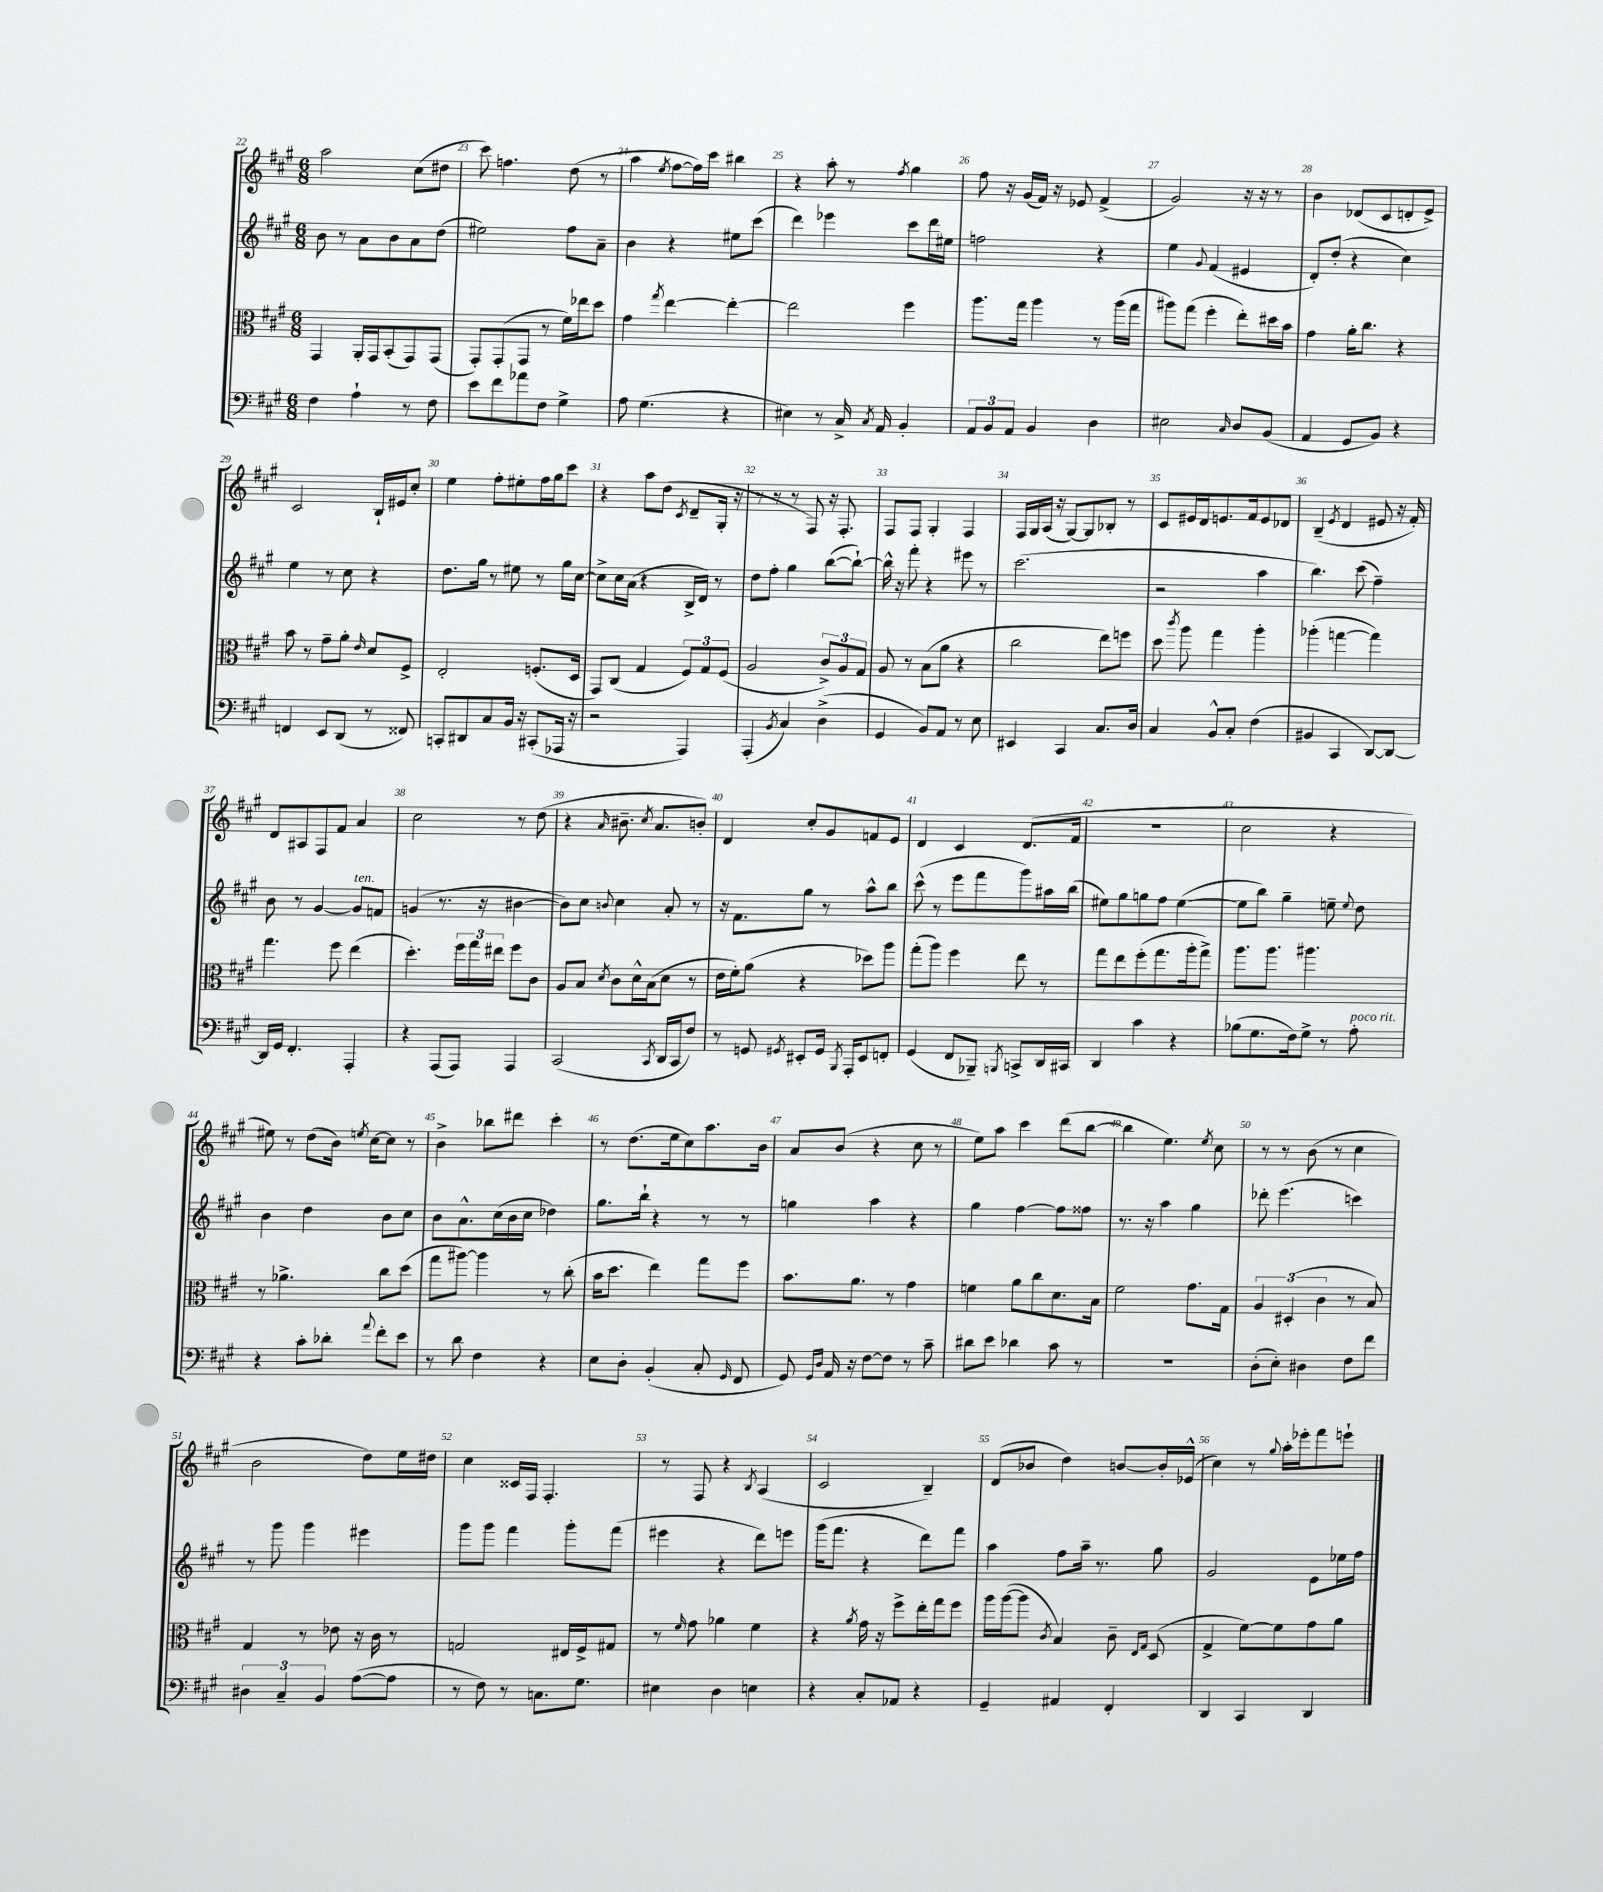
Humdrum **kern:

**kern	**kern	**kern	**kern
*staff4	*staff3	*staff2	*staff1
*clefF4	*clefC3	*clefG2	*clefG2
*k[f#c#g#]	*k[f#c#g#]	*k[f#c#g#]	*k[f#c#g#]
*M6/8	*M6/8	*M6/8	*M6/8
4F#	4GG#	8b	2aa
.	.	8r	.
4A`	16AA'	8a	.
.	16GG#	.	.
.	(8BB'	8b	.
8r	8GG#)	8a	(8cc#
8F#	(8GG#	(8dd	8dd#
=	=	=	=
8e	8GG#')	2ee#)	8ccc#)
8f#	(8GG#'	.	4.ff
8a-	8GG#	.	.
8F#	8r	.	.
4G#^	16f#)	8ff#	(8dd
.	16ee-	.	.
.	8dd	8a~	8r
=	=	=	=
8A	4g#	4b	4aa
(4.G#	.	.	.
.	8qgg#	.	8qee
.	[4ee	4r	[8ff#
.	.	.	16ff#])
.	.	.	16ccc#
4r	4ee'_	8ee#	4bb#
.	.	(8ccc#	.
=	=	=	=
4E#)	2ee]	4ddd)	4r
8r	.	4eee-	8aa'
16C#^	.	.	8r
8qC#	.	.	.
16AA	.	.	.
.	.	.	8qff#
4BB'	4ff#	8ccc#	4gg#
.	.	16ddd	.
.	.	16ee#	.
=	=	=	=
12AA	8.aa	2ff	8ff#
12BB	.	.	.
.	.	.	16r
12AA	.	.	.
.	16gg#	.	(16g#
4BB	4aa	.	16f#)
.	.	.	16r
.	.	.	8e-
4D	8r	4r	(4f#^
.	(16aa	.	.
.	16gg#	.	.
=	=	=	=
2E#	8aa#)	4ee	2g#)
.	(8gg#	.	.
.	.	8qqg#	.
.	4ff#'	(4f#	.
16qqC#	.	.	.
8D	8ee')	4e#	16r
.	.	.	16r
(8BB	16dd#	.	8r
.	16b	.	.
=	=	=	=
4AA	4g#	8d')	4b
.	.	(8dd'	.
8GG#	16a'	4r	(8d-
.	8.cc#	.	.
8BB)	.	.	8c#
4r	4r	4cc#)	8d'
.	.	.	8e^)
=	=	=	=
4FF	8b	4ee	2c#
.	8r	.	.
8EE	8g#~	8r	.
(8DD	8a'	8cc#	.
.	16qqe	.	.
8r	8d	4r	16B`
.	.	.	16e#
8FF##)	8F#^	.	8cc#'
=	=	=	=
8CC'	2E'	8.dd	4ee
8DD#	.	.	.
.	.	16gg#	.
8C#	.	8r	8ff#'
16BB	.	8ee#	8ee#'
16r	.	.	.
(8CC#'	(8.F'	8r	16ff#
.	.	.	16gg#
16AAA-	.	16gg#	8ccc#
16r	16D	[16cc#	.
=	=	=	=
2r	8GG#)	8cc#^]	4r
.	(8C#	16cc#	.
.	.	(16a	.
.	4G#	4r	8aa
.	.	.	(8dd
.	.	.	8qc#
4AAA)	12F#)	16B^	8d~
.	.	16d)	.
.	12G#	.	.
.	.	8r	16G#'
.	(12F#	.	.
.	.	.	16r
=	=	=	=
(4AAA'	2A	8dd	8r
.	.	8ff#'	8r
8qBB	.	.	.
4C#)	.	4gg#	8r
.	.	.	8F#)
(4D^	12c#^)	([8bb	16r
.	.	.	8.F#'
.	12A	.	.
.	.	8bb`_)	.
.	12G#	.	.
=	=	=	=
4GG#	8A	16bb^^]	8F#
.	.	16r	.
.	8r	8fff#'	8F#
8BB)	(8B	4r	4G#'
8AA	8a	.	.
8r	4r	8eee#	4F#
8E	.	8r	.
=	=	=	=
4EE#	2cc#	(2.ccc#	16F#
.	.	.	16G#
.	.	.	(16A
.	.	.	16r
4CC#	.	.	[8G#)
.	.	.	8G#]
8.C#	8ee)	.	8B-'
.	8ff	.	8r
16D	.	.	.
=	=	=	=
4C#	8dd	2r	8c#
.	8qccc#	.	.
.	8aa	.	16e#
.	.	.	16d
8BB^^	4gg#	.	8.e
8C#'	.	.	.
.	.	.	16f#
(4F#	4aa'	4aa	8e
.	.	.	8d-
=	=	=	=
4BB#	(4aa-'	4.bb)	(4B~
.	.	.	8qe
4CC#	[4gg	.	4d
.	.	(8ccc#	.
[8DD)	4gg])	4ff#~)	8e#
8DD_	.	.	16r
.	.	.	16f#')
=	=	=	=
16DD]	4.gg#	8b	8d
16GG#	.	.	.
4.FF#'	.	8r	8A#
.	.	[4g#	8F#
.	8ff#	.	8f#
4AAA'	(4ee	8g#]	4a
.	.	8f	.
=	=	=	=
4r	4.dd')	(4g	2cc#
(8AAA	.	8.r	.
8AAA)	24ff#	.	.
.	24gg#	.	.
.	.	16r	.
.	24ee#	.	.
4AAA	8ff#	[4b#	8r
.	8c#	.	(8dd
=	=	=	=
(2CC#	8A	8b#])	4r
.	8B	8cc#	.
.	8qd	8qqb	16qqa
.	8c#	4cc#	8.b#~
.	16d^^	.	.
.	.	.	8qcc#
.	(16B	.	8.a
8qCC#	.	.	.
16DD	8d	8a'	.
16CC#	.	.	.
8F#)	8r	8r	8b')
=	=	=	=
8r	16e	16r	4d
.	16f#')	8.f#	.
8GG	(8a	.	.
8qGG#	.	.	.
8EE#'	4r	8gg#	8cc#'
16GG#	.	8r	8g#
8qBBB	.	.	.
16AAA'	.	.	.
8EE#	8dd-)	8aa^^	8f
8FF'	8aa	8bb	8e
=	=	=	=
(4GG#	(8gg#'	(8ccc#^^	4d
.	8aa)	8r	.
8FF#	4ff#	8eee	4c#
8BBB-~)	.	8fff#	.
8qBBB	.	.	.
8CC^	8ee	8ggg#)	(8.d
16DD	8r	16aa#	.
16CC#	.	(16bb	16f#
=	=	=	=
4DD	8gg#	8ee#)	2.r
.	8ee	8gg#	.
4c#	(8ff#'	8gg	.
.	8.gg#	8ff#	.
4r	.	([4ee#	.
.	16aa'	.	.
.	8gg#^)	.	.
=	=	=	=
(8B-	8.aa	8ee#]	2cc#
8.G#	.	8bb)	.
.	8.aa	.	.
.	.	4gg#~	.
16F#)	.	.	.
8G#^	4.aa#	.	.
8r	.	8ee~	4r
.	.	8qqee	.
8A'	.	8dd	.
=	=	=	=
4r	8r	4b	8ee#)
.	4.a-^	.	8r
8c#'	.	4dd	(8dd
8d-'	.	.	16b)
.	.	.	8qee
.	.	.	[16cc#
8qqa	.	.	.
8f#'	8cc#	8b	8cc#]
8e	(8dd	8cc#	8r
=	=	=	=
8r	8gg#	8b	4b^
8d	[8aa#)	8.a^^	.
4F#	4aa#]	.	8bb-
.	.	(16cc#	.
.	.	16b	8ddd#
.	.	16cc#	.
4r	8r	4dd-)	4ccc#'
.	(8cc#'	.	.
=	=	=	=
8E	16b	8.gg#	8r
.	8.dd	.	.
8D'	.	.	(8.dd
.	.	16bb`	.
(4BB'	4ee)	4r	.
.	.	.	16ee
.	.	.	8cc#)
8C#'	8gg#	8r	8.aa
16qqGG#	.	.	.
8FF#	8ff#	8r	.
.	.	.	16b
=	=	=	=
8GG#)	8.b	4gg	8a
16qqGG#	.	.	.
16qqD	.	.	.
16AA	.	.	(8b
16r	8.a	.	.
[8F#	.	4aa	4r
8F#]	8r	.	.
8r	4g#	4r	8cc#
8c#~	.	.	8r
=	=	=	=
8d#	4f	4gg#	8ee)
8e	.	.	8aa
4d-	8a	[4ff#	4ccc#
.	8cc#	.	.
8c#	8.d	8ff#]	(8ddd
8r	.	8ff##	[8bb
.	16B	.	.
=	=	=	=
2.r	2f#	8.r	4bb]
.	.	16r	.
.	.	4aa	4.ee)
.	8.g#	4gg#	.
.	.	.	8qee
.	.	.	8cc#
.	16G#	.	.
=	=	=	=
(8D'	6A	8ddd-'	8r
8E')	.	(4.eee	8r
.	(6D#'	.	.
4D#	.	.	(8b
.	6c#	.	.
.	.	.	8r
8F#	8r	4ccc)	4cc#
8f#	8B)	.	.
=	=	=	=
6D#	4G#	8r	2b
.	.	8ggg#	.
6C#~	.	.	.
.	8r	4ggg#	.
6BB	.	.	.
.	8e-	.	.
([8A	16r	4eee#	8dd)
.	16c#	.	.
8A]	8r	.	16ee
.	.	.	16dd#
=	=	=	=
8r	2G	8ggg#	4cc#
8F#)	.	8ggg#	.
8r	.	4fff#	16c##
.	.	.	16F#
8.C	.	.	4.F#'
.	16E#	8ggg#'	.
8.G#	16F#^	.	.
.	8G#	(8fff#	.
=	=	=	=
4E#	8r	4eee#	8r
.	16qqf#	.	.
.	8g#	.	8F#
4D	4a-	4r	4r
.	.	.	8qB
4E	4f#	8ddd)	(4A
.	.	8eee	.
=	=	=	=
4r	4r	(16ggg#	2c#
.	.	8.fff#	.
.	8qa	.	.
8C#'	16g#	4r	.
.	16r	.	.
8AA-	8ff#^	.	.
4r	16ee'	8ddd)	4B~)
.	16gg#	.	.
.	8ff#	8fff#	.
=	=	=	=
4GG#~	16aa	4aa	(8d
.	([16aa	.	.
.	8aa]	.	8b-
.	8qc#	.	.
4AA#	4B)	8ff#	4dd)
.	.	16aa~	.
.	.	8.r	.
4FF#'	8c#~	.	[8b
.	16qqE	.	.
.	16qqG#	.	.
.	(8D	8gg#	16b']
.	.	.	(16e-^^
=	=	=	=
4DD	4G#^	2g#	4cc#)
4CC#	[8f#)	.	8r
.	.	.	8qqgg#
.	8f#]	.	16aa'
.	.	.	16eee-'
4DD	8g#	8e	8fff#
.	8a	16ee-	8eee`
.	.	16ff#	.
==	==	==	==
*-	*-	*-	*-
